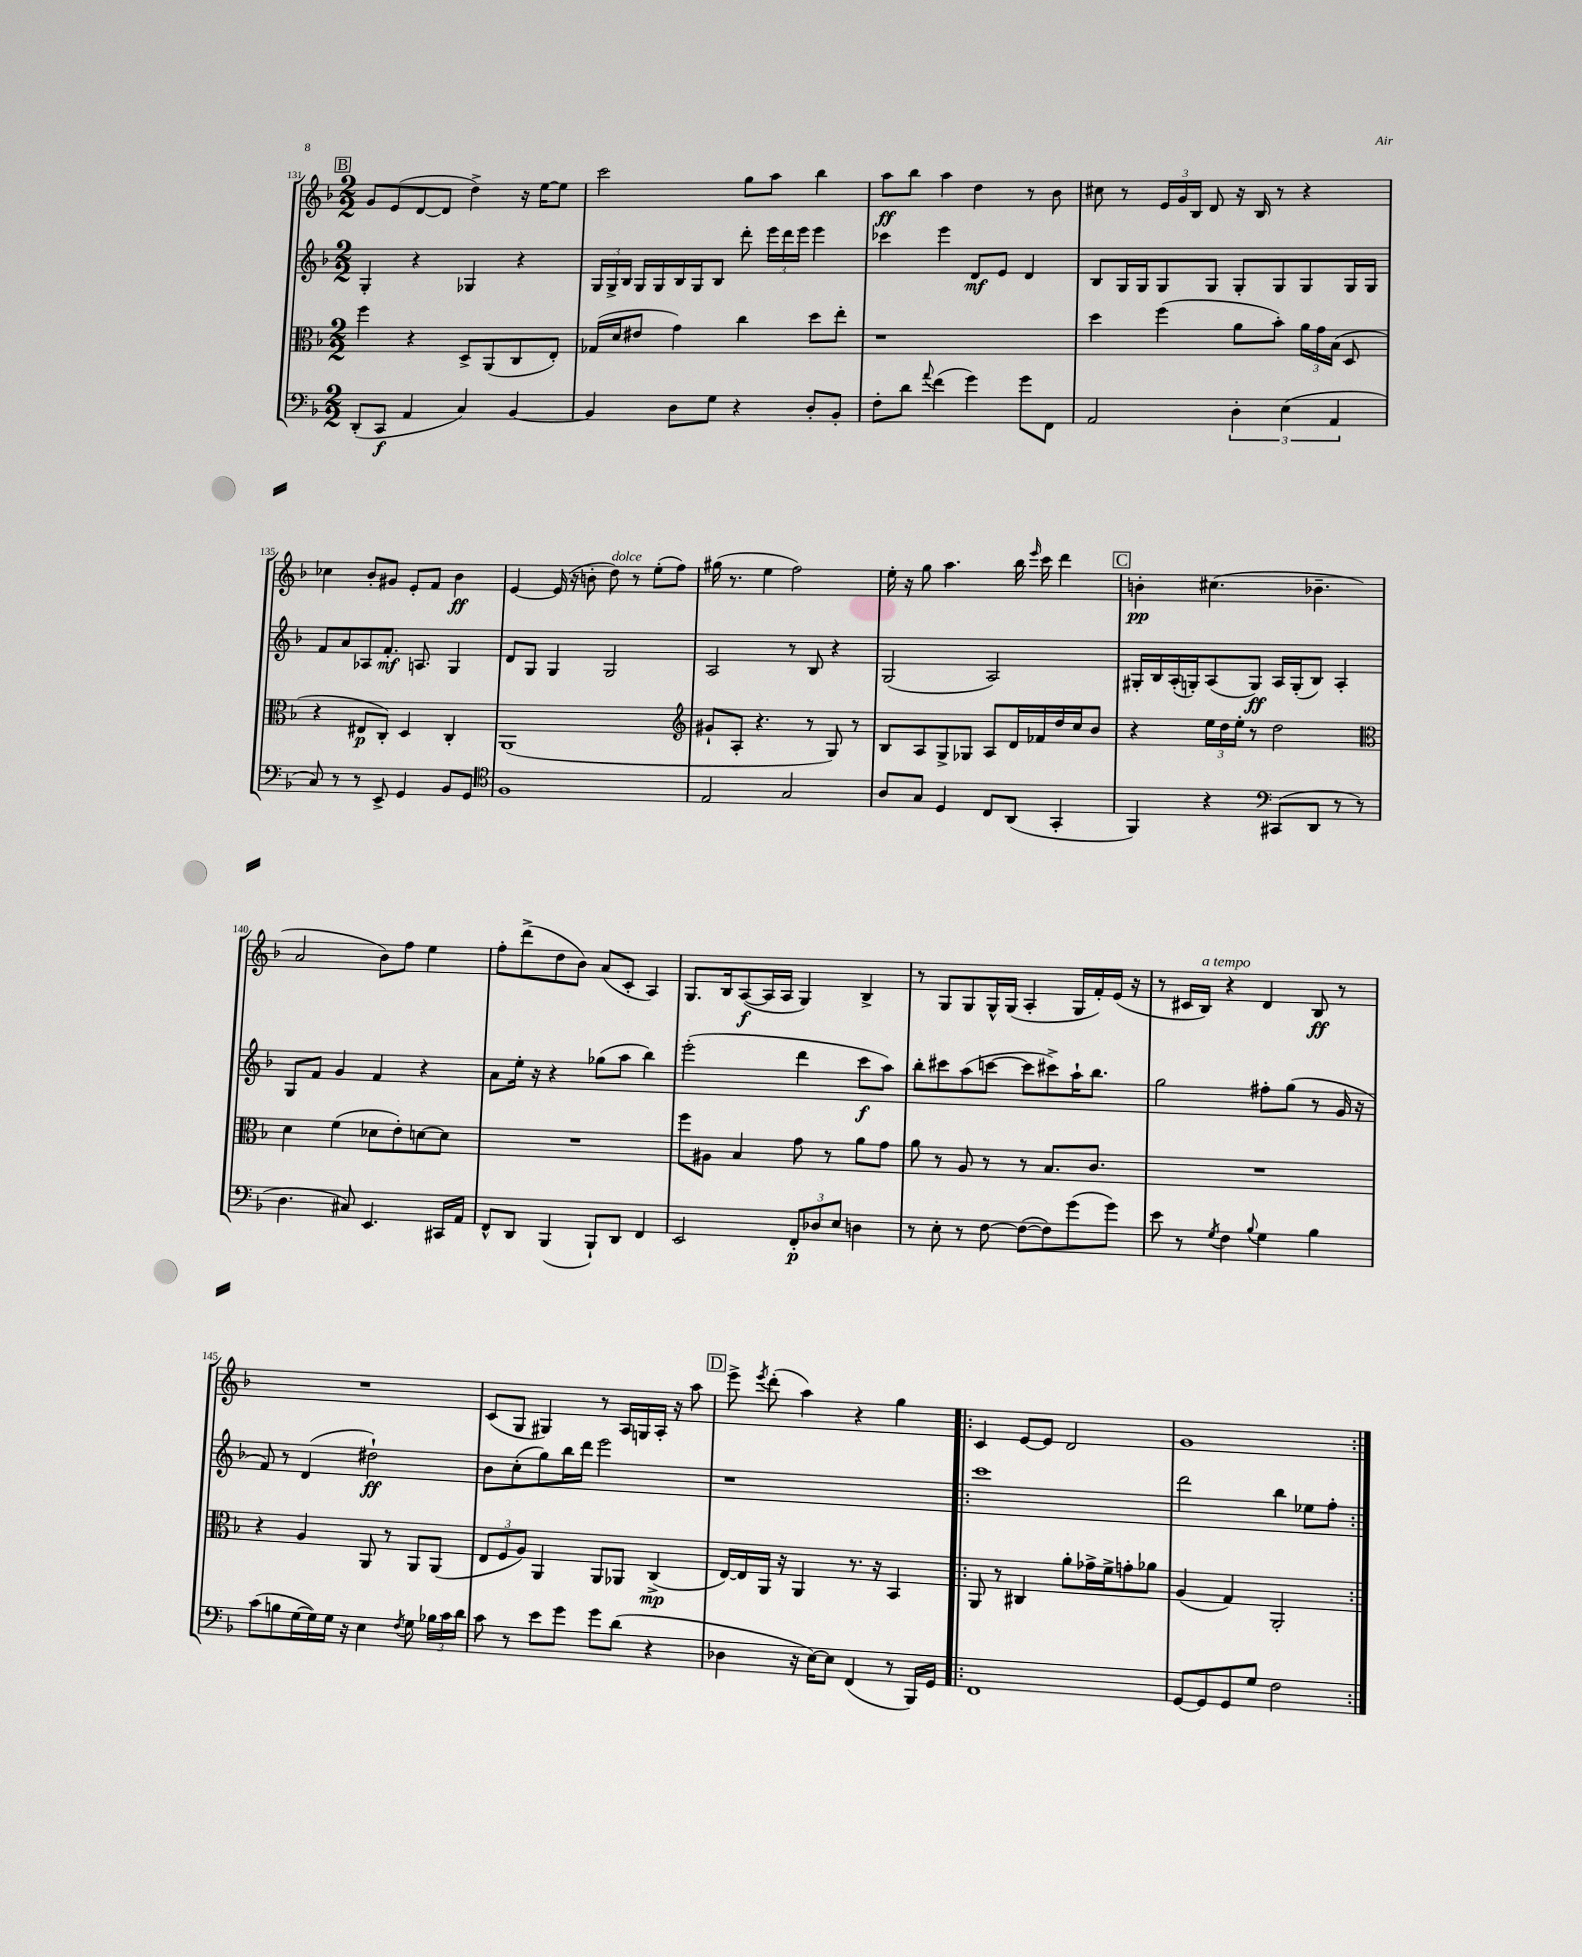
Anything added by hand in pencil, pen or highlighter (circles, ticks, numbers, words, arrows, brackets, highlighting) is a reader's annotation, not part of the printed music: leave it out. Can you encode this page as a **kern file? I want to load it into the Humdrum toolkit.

**kern	**kern	**kern	**kern
*staff4	*staff3	*staff2	*staff1
*clefF4	*clefC3	*clefG2	*clefG2
*k[b-]	*k[b-]	*k[b-]	*k[b-]
*M2/2	*M2/2	*M2/2	*M2/2
(8DD'	4ff	4G'	8g
8CC	.	.	(8e
4AA	4r	4r	[8d
.	.	.	8d]
4C)	8D^	4G-	4dd^)
.	(8AA	.	.
[4BB-	8C	4r	16r
.	.	.	[16ee
.	8E')	.	8ee]
=	=	=	=
4BB-]	(16G-	24G	2ccc
.	.	24G^	.
.	16d	.	.
.	.	24B-	.
.	8e#	16G	.
.	.	16G	.
8D	4g)	16B-	.
.	.	16G	.
8G	.	8B-	.
4r	4cc	8ddd'	8gg
.	.	24eee	8aa
.	.	24ddd	.
.	.	24eee	.
8D'	8dd	4eee	4bb-
8BB-'	8ee'	.	.
=	=	=	=
8F'	1r	4ccc-	8aa
8d	.	.	8bb-
8qqa	.	.	.
(4f	.	4eee	4aa
4g)	.	8d	4dd
.	.	8e	.
8g	.	4d	8r
8FF	.	.	8b-
=	=	=	=
2AA	4dd	8B-	8cc#
.	.	16G	8r
.	.	16G	.
.	(4ff	8G	24e
.	.	.	24g
.	.	.	24B-
.	.	8G	8d
6D'	8a	8G'	16r
.	.	.	16B-
.	8b-')	8G	8r
(6E	.	.	.
.	24a	8G	4r
.	24g	.	.
6AA	(24B-	.	.
.	8D	16G	.
.	.	16G	.
=	=	=	=
8C)	4r	8f	4cc-
8r	.	8a	.
8r	8E#	8A-	8b-'
8EE^	8C')	8.f'	8g#
4GG	4D	.	8e'
.	.	8.A	.
.	.	.	8f
8BB-	4C'	4G	4b-
8GG	.	.	.
=	=	=	=
*clefC4	*	*	*
1F	(1AA	8d	[4e
.	.	8G	.
.	.	4G	(16e]
.	.	.	16r
.	.	.	8b'
.	.	2G	8dd)
.	.	.	8r
.	.	.	(8ee'
.	.	.	8ff)
=	=	=	=
*	*clefG2	*	*
2E	8g#`	2A	(16gg#
.	.	.	8.r
.	8A'	.	.
.	4.r	.	4ee
2G	.	8r	2ff)
.	8r	8B-	.
.	8G)	4r	.
.	8r	.	.
=	=	=	=
8A	8B-	(2G	16ee'
.	.	.	16r
8G	8A	.	8gg
4D	8G^	.	4.aa
.	8G-	.	.
8C	8A	2A)	.
(8AA	16d	.	16bb-
.	.	.	16qqeee
.	16f-	.	16ccc
4GG'	16dd	.	4ddd
.	16cc	.	.
.	8b-	.	.
=	=	=	=
4FF)	4r	16G#'	4b'
.	.	16B-	.
.	.	(16A'	.
.	.	16G')	.
4r	24ee	(8A	(4.cc#
.	24dd	.	.
.	24ee'	.	.
.	8r	8G)	.
*clefF4	*	*	*
(8CC#	2dd	16A	.
.	.	(16G'	.
8DD	.	8B-)	4.b-~
8r	.	4A'	.
8r	.	.	.
=	=	=	=
*	*clefC3	*	*
4.D	4d	8G	2a
.	.	8f	.
.	(4f	4g	.
8C#)	.	.	.
4.EE	8d-	4f	8b-)
.	8e')	.	8ff
.	[8d	4r	4ee
16CC#	8d]	.	.
16AA	.	.	.
=	=	=	=
8FF^^	1r	8a	8ff'
8DD	.	16ee'	(8ddd^
.	.	16r	.
(4BBB-	.	4r	8dd
.	.	.	8b-)
8BBB-`)	.	(8gg-	(8a
8DD	.	8aa	8c'
4FF	.	4bb-)	4A)
=	=	=	=
2EE	8ff	(2eee'	8.G
.	8A#	.	.
.	.	.	16B-
.	4B-	.	([8A
.	.	.	16A]
.	.	.	16A
12FF'	8g	4ddd	4G)
12D-	.	.	.
.	8r	.	.
12E	.	.	.
4D	8a	8ccc	4B-^
.	8g	8aa)	.
=	=	=	=
8r	8a	8bb-'	8r
8E'	8r	8ccc#	8G
8r	8A	(8aa	8G
[8F	8r	[8ccc	16G^^
.	.	.	(16G
(8F_	8r	8ccc]	4A'
8F])	8.B-	8ccc#^)	.
(8g	.	16aa`	16G
.	8.c	8.bb-	16f')
8g)	.	.	(16e
.	.	.	16r
=	=	=	=
8e	1r	2gg	8r
8r	.	.	16c#
.	.	.	16B-)
8qG	.	.	.
4F	.	.	4r
8qqB-	.	.	.
4G	.	8ff#'	4d
.	.	(8gg	.
4B-	.	8r	8B-
.	.	16g	8r
.	.	16r	.
=	=	=	=
(8c	4r	8f)	1r
8B	.	8r	.
[16G	4A	(4d	.
16G])	.	.	.
16G	.	.	.
16r	.	.	.
4E	8AA	2dd#`)	.
.	8r	.	.
8qF	.	.	.
8G	8AA	.	.
24B-	(8AA	.	.
24c	.	.	.
24d	.	.	.
=	=	=	=
8c	12E	8b-	(8c
.	12F	.	.
8r	.	(8cc'	8G
.	12A)	.	.
8e	4AA	8gg)	4G#)
8g	.	16bb-	.
.	.	16ddd	.
8g	8AA	2eee	8r
(8d	8AA-	.	16A
.	.	.	16G
4r	(4C^	.	16A'
.	.	.	16r
.	.	.	8aa
=	=	=	=
4D-	[16E)	1r	8eee^
.	16E]	.	.
.	.	.	8qeee
.	16AA	.	(8ddd'
.	16r	.	.
16r	4AA	.	4aa)
[16E)	.	.	.
8E]	.	.	.
(4FF	8.r	.	4r
.	16r	.	.
8r	4BB-	.	4gg
16BBB-)	.	.	.
16GG	.	.	.
=!|:	=!|:	=!|:	=!|:
1FF	8AA	1ccc	4c
.	8r	.	.
.	4C#	.	[8e
.	.	.	8e]
.	8a'	.	2d
.	16g-^	.	.
.	16f^	.	.
.	8g'	.	.
.	8a-	.	.
=	=	=	=
[8GG	(4A	2ddd	1g
8GG]	.	.	.
8GG	4G)	.	.
8G	.	.	.
2F	2AA'	4bb-	.
.	.	8ee-	.
.	.	8ff'	.
==:|!	==:|!	==:|!	==:|!
*-	*-	*-	*-
